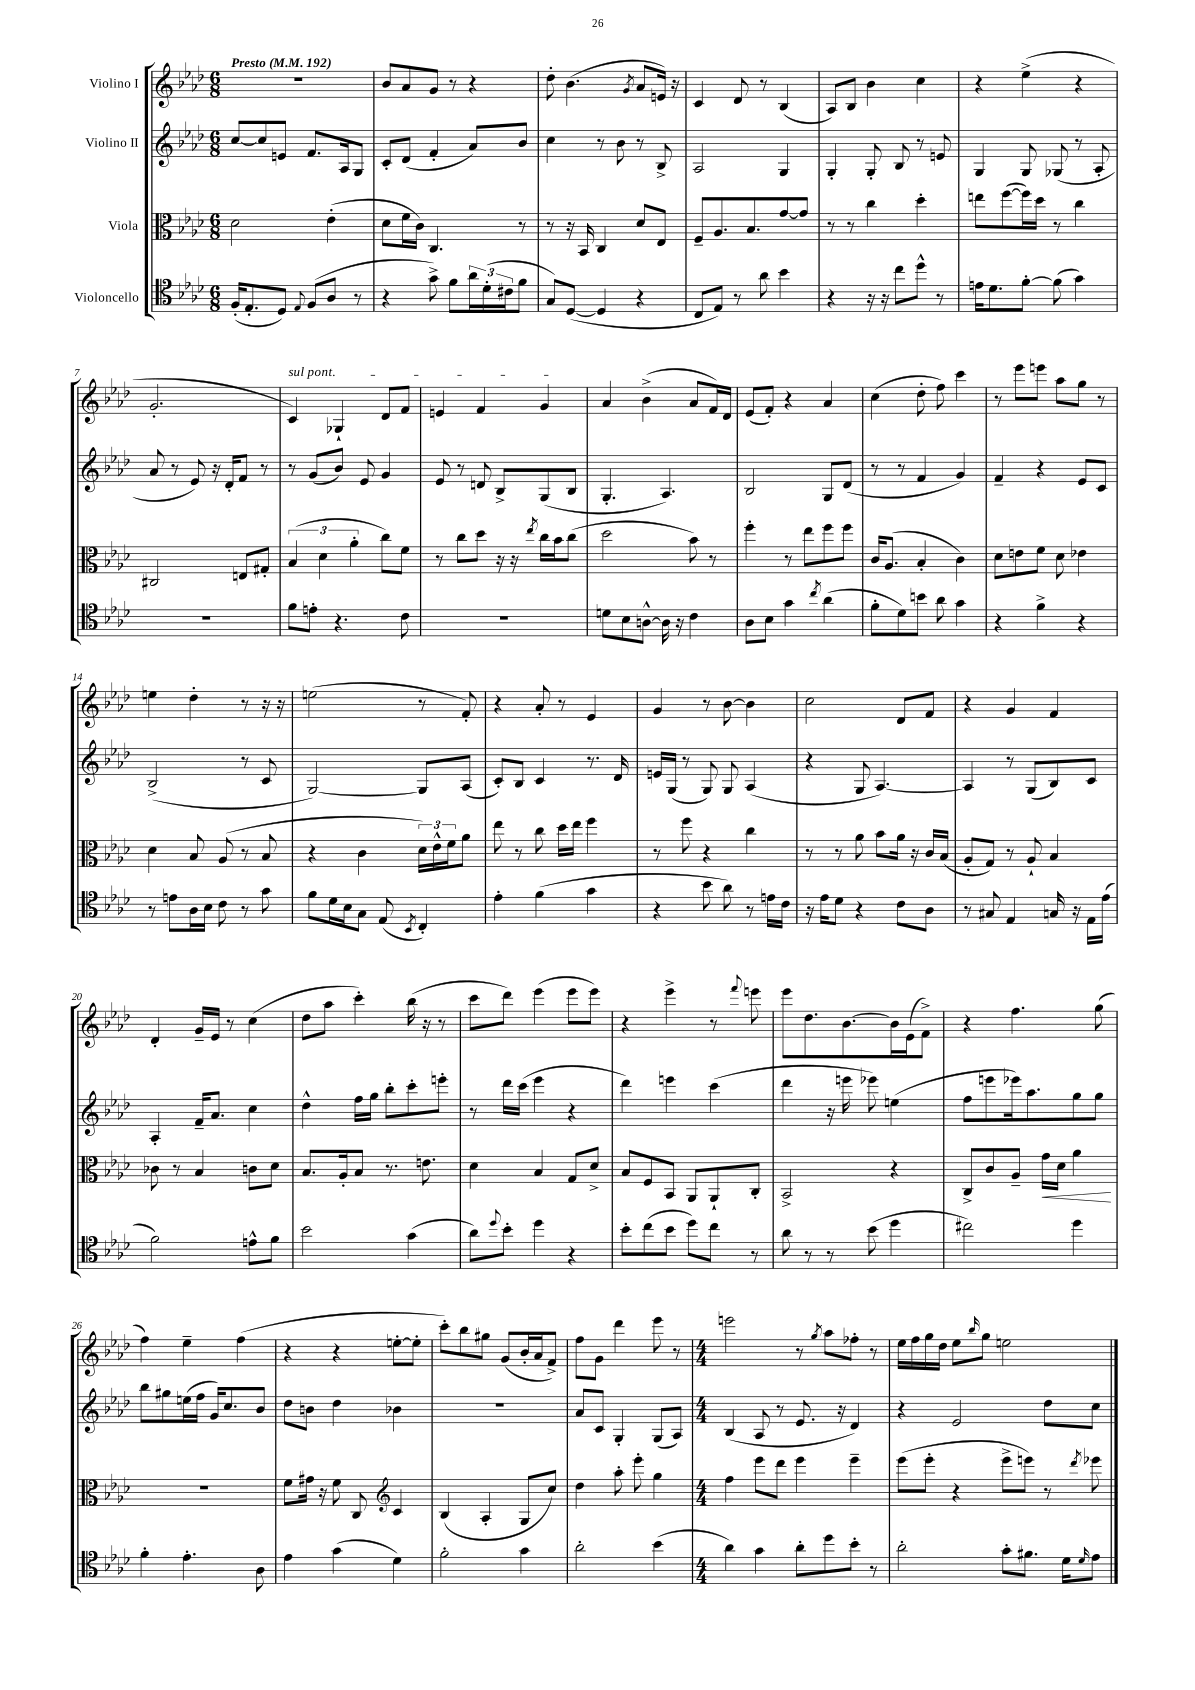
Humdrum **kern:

**kern	**kern	**kern	**kern
*staff4	*staff3	*staff2	*staff1
*clefC4	*clefC3	*clefG2	*clefG2
*k[b-e-a-d-]	*k[b-e-a-d-]	*k[b-e-a-d-]	*k[b-e-a-d-]
*M6/8	*M6/8	*M6/8	*M6/8
*MM192	*MM192	*MM192	*MM192
(16F'	2d-	[8cc	2.r
8.E-'	.	.	.
.	.	8cc]	.
8D-)	.	8e	.
8qqE-	.	.	.
(8F	.	8.f	.
8A-	(4e-'	.	.
.	.	16A-	.
8r	.	8G	.
=	=	=	=
4r	8d-	8c'	8b-
.	16f	(8d-	8a-
.	16c)	.	.
8g^)	4.C	4f'	8g
8f	.	.	8r
24a-	.	8a-)	4r
(24d-'	.	.	.
24c#	.	.	.
8f	8r	8b-	.
=	=	=	=
8G)	8r	4cc	8dd-'
([8D-	16r	.	(4.b-
.	16BB-	.	.
4D-]	4C	8r	.
.	.	8b-	.
.	.	.	8qg
4r	8d-	8r	8a-
.	8E-	8B-^	16e)
.	.	.	16r
=	=	=	=
8C	8F~	2A-	4c
8E-)	8.A-	.	.
8r	.	.	8d-
.	8.B-	.	.
8a-	.	.	8r
4b-	[8g	4G	(4B-
.	8g]	.	.
=	=	=	=
4r	8r	4G'	8A-)
.	8r	.	8B-
16r	4cc	8G'	4b-
16r	.	.	.
8cc	.	8B-	.
8dd-^^	4dd-'	8r	4cc
8r	.	8e	.
=	=	=	=
16e	8ee	4G	4r
8.d-	.	.	.
.	([8ff	.	.
[8f'	16ff])	8G	(4ee-^
.	16dd-	.	.
(8f]	8r	(8G-	.
4g)	4cc	8r	4r
.	.	8A-'	.
=	=	=	=
2.r	2C#	8a-	2.g'
.	.	8r	.
.	.	8e-)	.
.	.	16r	.
.	.	16d-'	.
.	8E	8f	.
.	8G#'	8r	.
=	=	=	=
8f	(6B-	8r	4c)
8e'	.	(8g	.
.	6d-	.	.
4.r	.	8b-)	4G-`
.	6a-'	.	.
.	.	8e-	.
.	8cc)	4g	8d-
8c	8f	.	8f
=	=	=	=
2.r	8r	8e-	4e
.	8cc	8r	.
.	8dd-	8d	4f
.	16r	8B-^	.
.	16r	.	.
.	8qee-	.	.
.	16cc	(8G	4g
.	16b-	.	.
.	(8cc	8B-	.
=	=	=	=
8d	2dd-	4.G'	4a-
8B-	.	.	.
[8A^^	.	.	(4b-^
16A]	.	4.A-)	.
16r	.	.	.
4c	8b-)	.	8a-
.	8r	.	16f)
.	.	.	16d-
=	=	=	=
8A-	4ff'	2B-	(8e-
8B-	.	.	8f')
4g	8r	.	4r
.	8ee-	.	.
8qcc	.	.	.
(4a-	8ff	8G	4a-
.	8ff	(8d-	.
=	=	=	=
8f'	16c	8r	(4cc
.	(8.A-	.	.
8d-)	.	8r	.
8b	4B-'	4f	8dd-'
8a-	.	.	8ff)
4g	4c)	4g)	4ccc
=	=	=	=
4r	8d-	4f~	8r
.	8e	.	8eee-
4f^	8f	4r	8eee
.	8d-	.	8aa-
4r	4e-	8e-	8gg
.	.	8c	8r
=	=	=	=
8r	4d-	(2B-^	4ee
8e	.	.	.
16A-	8B-	.	4dd-'
16B-	.	.	.
8c	(8A-	.	.
8r	8r	8r	8r
8g	8B-	8c	16r
.	.	.	16r
=	=	=	=
8f	4r	[2G)	(2ee
16d-	.	.	.
16B-	.	.	.
8G	4c	.	.
(8E-	.	.	.
8qBB-	.	.	.
4C')	24d-)	8G]	8r
.	24e-^^	.	.
.	24f	.	.
.	8a-	(8A-	8f')
=	=	=	=
4e-'	8ee-	8c')	4r
.	8r	8B-	.
(4f	8cc	4c	8a-'
.	16dd-	.	8r
.	16ee-	.	.
4g	4ff	8.r	4e-
.	.	16d-	.
=	=	=	=
4r	8r	16e	4g
.	.	(16G	.
.	8ff	8r	.
8b-	4r	8G)	8r
8a-)	.	8G	[8b-
8r	4cc	(4A-	4b-]
16e	.	.	.
16c	.	.	.
=	=	=	=
16r	8r	4r	2cc
16e-	.	.	.
8d-	8r	.	.
4r	8a-	8G	.
.	8b-	[4.A-)	.
8c	16a-	.	8d-
.	16r	.	.
8A-	16c	.	8f
.	(16B-	.	.
=	=	=	=
8r	8A-'	4A-]	4r
8G#	8G)	.	.
4E-	8r	8r	4g
.	8A-`	(8G	.
16G	4B-	8B-)	4f
16r	.	.	.
16E-	.	8c	.
(16e-	.	.	.
=	=	=	=
2f)	8c-	4A-'	4d-'
.	8r	.	.
.	4B-	16f~	16g~
.	.	8.a-	16e-
.	.	.	8r
8e^^	8c	4cc	(4cc
8f	8d-	.	.
=	=	=	=
2b-	8.B-	4dd-^^	8dd-
.	.	.	8aa-
.	16A-'	.	.
.	8B-	16ff	4ccc')
.	.	16gg	.
.	8.r	8bb-'	.
(4g	.	8ccc'	(16bb-
.	8.e	.	16r
.	.	8eee'	8r
=	=	=	=
8a-)	4d-	8r	8ccc
8qqdd-	.	.	.
8b-'	.	16ddd-	8ddd-)
.	.	(16ccc	.
4dd-	4B-	4eee-	(4eee-
4r	8G	4r	8eee-
.	8d-^	.	8eee-)
=	=	=	=
8b-'	8B-	4ddd-)	4r
(8cc	8F	.	.
8b-	8BB-	4eee	4eee-^
8dd-)	8AA-	.	.
8cc	8AA-`	(4ccc	8r
.	.	.	8qqfff
8r	8C'	.	8eee
=	=	=	=
8a-	2BB-^	4ddd-	8eee-
8r	.	.	8.dd-
8r	.	16r	.
.	.	16eee	[8.b-
(8b-	.	8eee-)	.
4dd-	4r	(4ee	16b-]
.	.	.	(16e-
.	.	.	8f^)
=	=	=	=
2cc#)	8C^	8ff	4r
.	8c	8eee	.
.	8A-~	16eee-)	4.ff
.	.	8.aa-	.
.	16g	.	.
.	16d-	.	.
4dd-	4a-	8gg	.
.	.	8gg	(8gg
=	=	=	=
4f'	2.r	8bb-	4ff)
.	.	8gg#	.
4.e-'	.	(16ee	4ee-~
.	.	16ff	.
.	.	16g)	.
.	.	8.cc	.
.	.	.	(4ff
8A-	.	8b-	.
=	=	=	=
4e-	8f	8dd-	4r
.	16g#	8b	.
.	16r	.	.
(4g	8f	4dd-	4r
.	8C	.	.
*	*clefG2	*	*
4d-)	4c	4b-	[8ee'
.	.	.	8ee']
=	=	=	=
2f'	(4B-	2.r	8ccc')
.	.	.	8bb-
.	4A-'	.	8gg#
.	.	.	(8g
4g	8G	.	16b-'
.	.	.	16a-
.	8cc)	.	8f^)
=	=	=	=
2a-'	4dd-	8a-	8ff
.	.	8c	8g
.	8aa-'	4G'	4ddd-
.	8eee-'	.	.
(4b-	4gg	(8G	8eee-
.	.	8A-)	8r
=	=	=	=
*M4/4	*M4/4	*M4/4	*M4/4
4a-)	4ff	(4B-	2eee
4g	8eee-	8A-	.
.	8ddd-	8r	.
8a-'	4eee-	8.e-	8r
.	.	.	8qgg
8dd-	.	.	8aa-
.	.	16r	.
8b-'	4eee-~	4d-)	8ff-'
8r	.	.	8r
=	=	=	=
2a-'	(8eee-	4r	16ee-
.	.	.	16ff
.	8eee-'	.	16gg
.	.	.	16dd-
.	4r	2e-	8ee-
.	.	.	16qqbb-
.	.	.	8gg
8g'	8eee-^	.	2ee
8.f#	8eee)	.	.
.	8r	8dd-	.
16d-	.	.	.
16qqd-	8qddd-	.	.
8e-	8eee-	8cc	.
==	==	==	==
*-	*-	*-	*-
